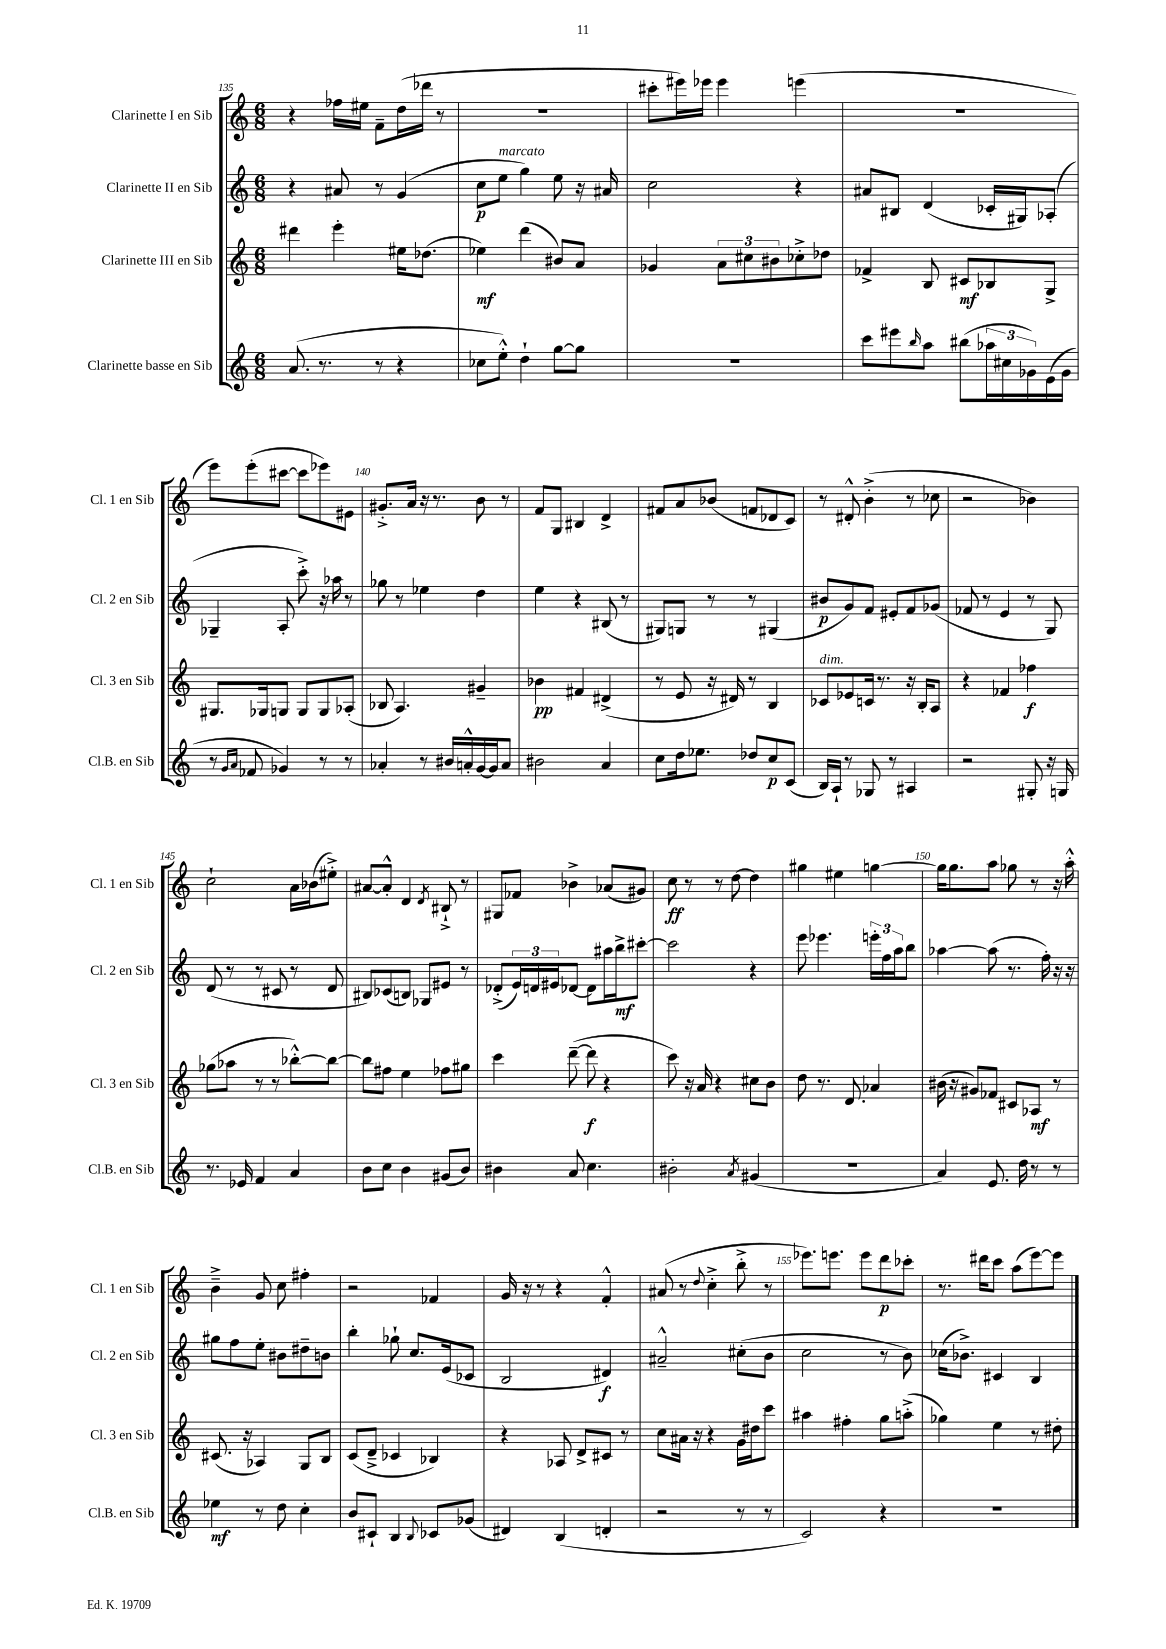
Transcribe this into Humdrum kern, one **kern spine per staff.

**kern	**dynam	**kern	**dynam	**kern	**dynam	**kern	**dynam
*part4	*part4	*part3	*part3	*part2	*part2	*part1	*part1
*staff4	*staff4	*staff3	*staff3	*staff2	*staff2	*staff1	*staff1
*I"Clarinette basse en Sib	*	*I"Clarinette III en Sib	*	*I"Clarinette II en Sib	*	*I"Clarinette I en Sib	*
*I'Cl.B. en Sib	*	*I'Cl. 3 en Sib	*	*I'Cl. 2 en Sib	*	*I'Cl. 1 en Sib	*
*clefG2	*	*clefG2	*	*clefG2	*	*clefG2	*
*k[]	*	*k[]	*	*k[]	*	*k[]	*
*M6/8	*	*M6/8	*	*M6/8	*	*M6/8	*
=135	=135	=135	=135	=135	=135	=135	=135
(8.a/	.	4ddd#X\	.	4r	.	4r	.
8.r	.	.	.	.	.	.	.
.	.	4eee'\	.	8a#X/	.	16ff-X\LL	.
.	.	.	.	.	.	16ee#X\JJ	.
8r	.	.	.	8r	.	8f~\L	.
4r	.	16ee#X\KL	.	(4g/	.	(16dd\L	.
.	.	(8.dd-X\J	.	.	.	16ddd-X\JJ	.
.	.	.	.	.	.	8r	.
=136	=136	=136	=136	=136	=136	=136	=136
8cc-X\L	.	4ee-X\)	mf	8cc\L	p	2.r	.
!	!	!	!	!LO:TX:a:i:t=marcato	!	!	!
8ee'^^\J)	.	.	.	8ee\J	.	.	.
4dd`\	.	(4ddd\	.	4gg\)	.	.	.
[8gg\L	.	8b#X/L)	.	8ee\	.	.	.
8gg\J]	.	8a/J	.	16r	.	.	.
.	.	.	.	16a#X/	.	.	.
=137	=137	=137	=137	=137	=137	=137	=137
2.r	.	4g-X/	.	2cc\	.	8ccc#X'\L	.
.	.	.	.	.	.	16eee#X\L)	.
.	.	.	.	.	.	16eee-X\JJ	.
.	.	12a\L	.	.	.	4eee-\	.
.	.	12cc#X\	.	.	.	.	.
.	.	12b#X\	.	.	.	.	.
.	.	8cc-X'^\	.	4r	.	(4eeen\	.
.	.	8dd-X\J	.	.	.	.	.
=138	=138	=138	=138	=138	=138	=138	=138
8ccc\L	.	4f-X^/	.	8a#X/L	.	2.r	.
8eee#X\	.	.	.	8B#X/J	.	.	.
16qqbb/	.	.	.	.	.	.	.
8aa\J	.	8B/	.	(4d/	.	.	.
(8bb#X\L	.	8c#X/L	mf	.	.	.	.
24aa-X\L	.	8B-X/	.	16c-X'/LL	.	.	.
24cc#X\	.	.	.	.	.	.	.
.	.	.	.	16G#X/J)	.	.	.
24g-X\)	.	.	.	.	.	.	.
(16e\	.	8G^/J	.	(8A-X'/J	.	.	.
16g-\JJ	.	.	.	.	.	.	.
!!LO:LB:g=z
=139	=139	=139	=139	=139	=139	=139	=139
8r	.	8.G#X/L	.	4G-X~/	.	8eee\L)	.
16qqg/LL	.	.	.	.	.	.	.
16qqa/JJ	.	.	.	.	.	.	.
8f-X/	.	.	.	.	.	(8eee'\	.
.	.	16G-X/k	.	.	.	.	.
4g-X/)	.	8Gn/J	.	8A'/	.	[8ccc#X\J	.
.	.	8G/L	.	8ccc'^\)	.	8ccc#\L]	.
8r	.	8G/	.	16r	.	8eee-X\)	.
.	.	.	.	16aa-X\	.	.	.
8r	.	(8A-X'/J	.	8r	.	8e#X\J	.
=140	=140	=140	=140	=140	=140	=140	=140
4a-X'/	.	8B-X/	.	8gg-X\	.	8.g#X'^/L	.
.	.	4.A/)	.	8r	.	.	.
.	.	.	.	.	.	16a/Jk	.
8r	.	.	.	4ee-X\	.	16r	.
.	.	.	.	.	.	8.r	.
16b#X/LL	.	.	.	.	.	.	.
16an'^^/	.	.	.	.	.	.	.
[16g/	.	4g#X~/	.	4dd\	.	8b\	.
16g/J]	.	.	.	.	.	.	.
8a/J	.	.	.	.	.	8r	.
=141	=141	=141	=141	=141	=141	=141	=141
2b#X\	.	4b-X\	pp	4ee\	.	8f/L	.
.	.	.	.	.	.	8G/J	.
.	.	4f#X/	.	4r	.	4B#X/	.
4a/	.	(4d#X^/	.	(8B#X/	.	4d^/	.
.	.	.	.	8r	.	.	.
=142	=142	=142	=142	=142	=142	=142	=142
8cc\L	.	8r	.	8G#X/L)	.	8f#X/L	.
16dd\k	.	8e/	.	8Gn/J	.	8a/	.
8.ee-X\J	.	.	.	.	.	.	.
.	.	16r	.	8r	.	(8b-X/J	.
.	.	16d#X/)	.	.	.	.	.
8dd-X/L	.	8r	.	8r	.	8fn/L	.
8cc/	p	4B/	.	(4G#X/	.	8d-X/	.
(8c/J	.	.	.	.	.	8c/J)	.
=143	=143	=143	=143	=143	=143	=143	=143
!	!	!LO:TX:a:i:t=dim.	!	!	!	!	!
16B/LL)	.	8c-X/L	.	8b#X/L	p	8r	.
16A`/JJ	.	.	.	.	.	.	.
8r	.	8e-X/	.	8g/)	.	8d#X'^^/	.
8G-X/	.	16cn/Jk	.	8f/J	.	(4b'^\	.
.	.	8.r	.	.	.	.	.
8r	.	.	.	8e#X'/L	.	.	.
4A#X/	.	16r	.	8f/	.	8r	.
.	.	16B'/KL	.	.	.	.	.
.	.	8A/J	.	(8g-X/J	.	8cc-X\	.
=144	=144	=144	=144	=144	=144	=144	=144
2r	.	4r	.	8f-X/	.	2r	.
.	.	.	.	8r	.	.	.
.	.	4f-X/	.	4e/	.	.	.
8G#X'/	.	4ff-X\	f	8r	.	4b-X\)	.
16r	.	.	.	8G/)	.	.	.
16Gn/	.	.	.	.	.	.	.
!!LO:LB:g=z
=145	=145	=145	=145	=145	=145	=145	=145
8.r	.	(8gg-X\L	.	(8d/	.	2cc`\	.
.	.	8aa-X\J	.	8r	.	.	.
16e-X/	.	.	.	.	.	.	.
4f/	.	8r	.	8r	.	.	.
.	.	8r	.	8c#X/	.	.	.
4a/	.	[8bb-X'^^\L)	.	8r	.	16a\LL	.
.	.	.	.	.	.	(16b-X\J	.
.	.	8bb-\J_	.	8d/	.	8ee#X'^\J)	.
=146	=146	=146	=146	=146	=146	=146	=146
8b\L	.	8bb-\L]	.	8B#X/L)	.	[8a#X/L	.
8cc\J	.	8ff#X\J	.	(8c-X/	.	8a#'^^/J]	.
4b\	.	4ee\	.	8Bn/J)	.	4d/	.
.	.	.	.	8G-X/L	.	.	.
.	.	.	.	.	.	8qd/	.
(8g#X/L	.	8ff-X\L	.	8e#X/J	.	8B#X`^/	.
8b/J)	.	8gg#X\J	.	8r	.	8r	.
=147	=147	=147	=147	=147	=147	=147	=147
4b#X\	.	4ccc\	.	(8d-X'^/L	.	8G#X/L	.
.	.	.	.	24e/L)	.	8f-X/J	.
.	.	.	.	24dn/	.	.	.
.	.	.	.	24e#X/J	.	.	.
8a/	.	([8ddd~\	.	[8d-X/J	.	4b-X^\	.
4.cc\	.	8ddd\]	f	8d-\L]	.	.	.
.	.	4r	.	16aa#X\L	.	(8a-X/L	.
.	.	.	.	16bb^\J	mf	.	.
.	.	.	.	[8ccc#X'\J	.	8g#X/J)	.
=148	=148	=148	=148	=148	=148	=148	=148
2b#X'\	.	8ccc\)	.	2ccc#\]	.	8cc\	ff
.	.	16r	.	.	.	8r	.
.	.	16a/	.	.	.	.	.
.	.	4r	.	.	.	8r	.
.	.	.	.	.	.	[8dd\	.
8qa/	.	.	.	.	.	.	.
(4g#X/	.	8cc#X\L	.	4r	.	4dd\]	.
.	.	8b\J	.	.	.	.	.
=149	=149	=149	=149	=149	=149	=149	=149
2.r	.	8dd\	.	8eee\	.	4gg#X\	.
.	.	8.r	.	4.eee-X\	.	.	.
.	.	.	.	.	.	4ee#X\	.
.	.	8.d/	.	.	.	.	.
.	.	4a-X/	.	24eeen'\LL	.	[4ggn\	.
.	.	.	.	24ff\	.	.	.
.	.	.	.	24aa\J	.	.	.
.	.	.	.	8bb\J	.	.	.
=150	=150	=150	=150	=150	=150	=150	=150
4a/)	.	(16b#X\	.	[4aa-X\	.	16gg\KL]	.
.	.	16r	.	.	.	8.gg\	.
.	.	8g#X/L)	.	.	.	.	.
8.e/	.	8f-X/J	.	(8aa-\]	.	8aa\J	.
.	.	8c#X/L	.	8.r	.	8gg-X\	.
16dd\	.	.	.	.	.	.	.
8r	.	8A-X/J	mf	.	.	8r	.
.	.	.	.	16ff'\)	.	.	.
8r	.	8r	.	16r	.	16r	.
.	.	.	.	16r	.	16aa'^^\	.
!!LO:LB:g=z
=151	=151	=151	=151	=151	=151	=151	=151
4ee-X\	mf	(8.c#X/	.	8gg#X\L	.	4b~^\	.
.	.	.	.	8ff\	.	.	.
.	.	16r	.	.	.	.	.
8r	.	4A-X/)	.	8ee'\J	.	8g/	.
8dd\	.	.	.	8b#X\L	.	8cc\	.
4cc'\	.	8G/L	.	8dd#X~\	.	4ff#X'\	.
.	.	8B/J	.	8bn\J	.	.	.
=152	=152	=152	=152	=152	=152	=152	=152
8b/L	.	(8c/L	.	4bb'\	.	2r	.
8c#X`/J	.	8d~^/J	.	.	.	.	.
4B/	.	4c-X/	.	8gg-X`\	.	.	.
.	.	.	.	8.cc/L	.	.	.
8qqB/	.	.	.	.	.	.	.
8c-X/L	.	4B-X/)	.	.	.	4f-X/	.
.	.	.	.	(16e/k	.	.	.
(8g-X/J	.	.	.	8c-X/J	.	.	.
=153	=153	=153	=153	=153	=153	=153	=153
4d#X/)	.	4r	.	2B/	.	16g/	.
.	.	.	.	.	.	16r	.
.	.	.	.	.	.	8r	.
(4B/	.	8A-X/	.	.	.	4r	.
.	.	8d^/L	.	.	.	.	.
4dn'/	.	8c#X/J	.	4d#X/)	f	4f'^^/	.
.	.	8r	.	.	.	.	.
=154	=154	=154	=154	=154	=154	=154	=154
2r	.	8cc\L	.	2a#X~^^/	.	(8a#X/	.
.	.	16a#X\Jk	.	.	.	8r	.
.	.	16r	.	.	.	.	.
.	.	.	.	.	.	8qqdd/	.
.	.	4r	.	.	.	4cc'^\	.
8r	.	16g\LL	.	(8cc#X'\L	.	8bb'^\	.
.	.	16dd#X\J	.	.	.	.	.
8r	.	8ccc\J	.	8b\J	.	8r	.
=155	=155	=155	=155	=155	=155	=155	=155
2c/)	.	4aa#X\	.	2cc\	.	8.eee-X\L)	.
.	.	.	.	.	.	8.eeen\J	.
.	.	4ff#X'\	.	.	.	.	.
.	.	.	.	.	.	8eee\L	.
4r	.	8gg\L	.	8r	.	8ddd\	p
.	.	(8aan'^\J	.	8b\)	.	8ccc-X'\J	.
=156	=156	=156	=156	=156	=156	=156	=156
2.r	.	4gg-X\)	.	(16cc-X\KL	.	8.r	.
.	.	.	.	8.b-X^\J)	.	.	.
.	.	.	.	.	.	16ddd#X\KL	.
.	.	4ee\	.	4c#X/	.	8ccc\J	.
.	.	.	.	.	.	(8aa\L	.
.	.	8r	.	4B/	.	[8eee\)	.
.	.	8dd#X'\	.	.	.	8eee\J]	.
==	==	==	==	==	==	==	==
*-	*-	*-	*-	*-	*-	*-	*-
